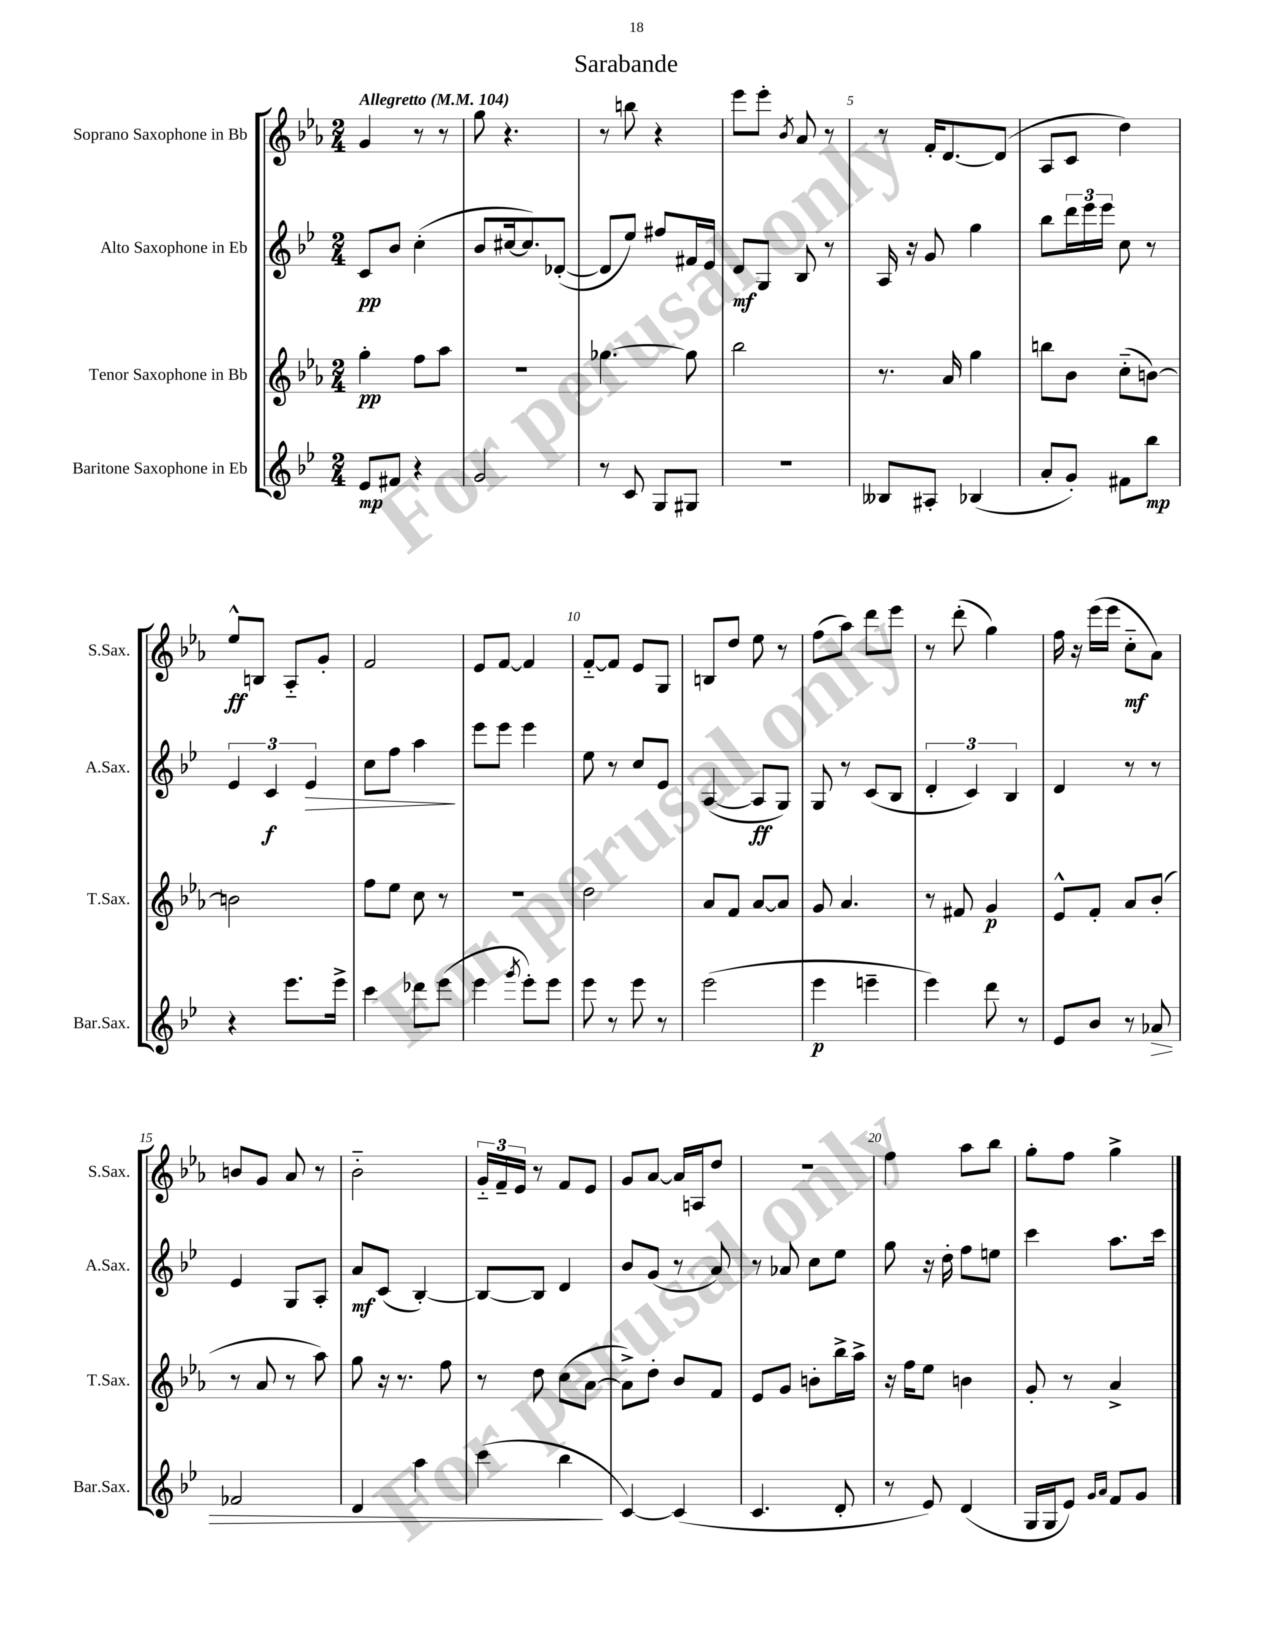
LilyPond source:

\header { title = "Sarabande" }
<<
\new StaffGroup <<
\new Staff = "s0" \with { instrumentName = "Soprano Saxophone in Bb" shortInstrumentName = "S.Sax." } {
    \clef treble \key ees \major \numericTimeSignature \time 2/4 \tempo "Allegretto" 4 = 104
    g'4 r8 r8 |
    g''8 r4. |
    r8 b''8 r4 |
    ees'''8 ees'''8-. \acciaccatura { bes'8 } aes'8 r8 |
    r8 f'16-. d'8.~ d'8( |
    aes8 c'8 d''4) |
    ees''8-^\ff b8 aes8-_ g'8-. |
    f'2 |
    ees'8 f'8~ f'4 |
    f'8~-_ f'8 ees'8 g8 |
    b8 d''8 ees''8 r8 |
    f''8( aes''8) d'''8 ees'''8 |
    r8 d'''8-.( g''4) |
    f''16 r16 ees'''16( ees'''16 c''8-_\mf aes'8) |
    b'8 g'8 aes'8 r8 |
    bes'2-_ |
    \tuplet 3/2 { g'16-_ f'16-- ees'16 } r8 f'8 ees'8 |
    g'8 aes'8~ aes'16 a16 d''8 |
    R2 |
    f''4 aes''8 bes''8 |
    g''8-. f''8 g''4-> \bar "|." |
}
\new Staff = "s1" \with { instrumentName = "Alto Saxophone in Eb" shortInstrumentName = "A.Sax." } {
    \clef treble \key bes \major \numericTimeSignature \time 2/4
    c'8\pp bes'8 c''4-.( |
    bes'8 cis''16~ cis''8.) des'8~-.( |
    des'8 ees''8) fis''8 fis'16 ees'16 |
    d'8\mf g8 bes8 r8 |
    a16 r16 g'8 g''4 |
    bes''8 \tuplet 3/2 { d'''16 ees'''16 ees'''16 } c''8 r8 |
    \tuplet 3/2 { ees'4 c'4\f ees'4\> } |
    c''8 f''8 a''4\! |
    ees'''8 ees'''8 ees'''4 |
    ees''8 r8 c''8 ees'8 |
    a4~( a8\ff g8) |
    g8 r8 c'8( bes8 |
    \tuplet 3/2 { d'4-. c'4) bes4 } |
    d'4 r8 r8 |
    ees'4 g8 a8-. |
    a'8\mf c'8( bes4~-.) |
    bes8~ bes8 d'4 |
    bes'8 g'8( r8 a'8) |
    r8 aes'8 c''8 ees''8 |
    g''8 r16 d''16-. f''8 e''8 |
    c'''4 a''8. c'''16 \bar "|." |
}
\new Staff = "s2" \with { instrumentName = "Tenor Saxophone in Bb" shortInstrumentName = "T.Sax." } {
    \clef treble \key ees \major \numericTimeSignature \time 2/4
    g''4-.\pp f''8 aes''8 |
    R2 |
    ges''4.~ ges''8 |
    bes''2 |
    r8. aes'16 g''4 |
    b''8 bes'8 c''8-_( b'8~) |
    b'2 |
    f''8 ees''8 c''8 r8 |
    R2 |
    d''2 |
    aes'8 f'8 aes'8~ aes'8 |
    g'8 aes'4. |
    r8 fis'8 g'4\p |
    ees'8-^ f'8-. aes'8 bes'8-.( |
    r8 aes'8 r8 aes''8) |
    g''8 r16 r8. f''8 |
    r8 d''8 c''8( aes'8~ |
    aes'8->) d''8-. bes'8 f'8 |
    ees'8 g'8 b'8-. bes''16-> aes''16-> |
    r16 f''16 ees''8 b'4 |
    g'8-. r8 aes'4-> \bar "|." |
}
\new Staff = "s3" \with { instrumentName = "Baritone Saxophone in Eb" shortInstrumentName = "Bar.Sax." } {
    \clef treble \key bes \major \numericTimeSignature \time 2/4
    ees'8\mp fis'8 r4 |
    g'2 |
    r8 c'8 g8 gis8 |
    R2 |
    beses8 ais8-. bes4( |
    a'8-. g'8-.) fis'8 bes''8\mp |
    r4 ees'''8. ees'''16-> |
    c'''4 des'''8 ees'''8( |
    ees'''4 \acciaccatura { g'''8 } ees'''8-.) ees'''8 |
    ees'''8 r8 ees'''8 r8 |
    ees'''2( |
    ees'''4\p e'''4-- |
    ees'''4) d'''8 r8 |
    ees'8 bes'8 r8 aes'8\> |
    fes'2 |
    d'4 a''4 |
    c'''4( bes''4\! |
    c'4~) c'4( |
    c'4. d'8-. |
    r8 ees'8) d'4( |
    g16 g16 ees'8) \grace { g'16 a'16 } f'8 g'8 \bar "|." |
}
>>
>>
\layout { \context { \Score \override BarNumber.break-visibility = ##(#f #t #t) barNumberVisibility = #(every-nth-bar-number-visible 5) } }
